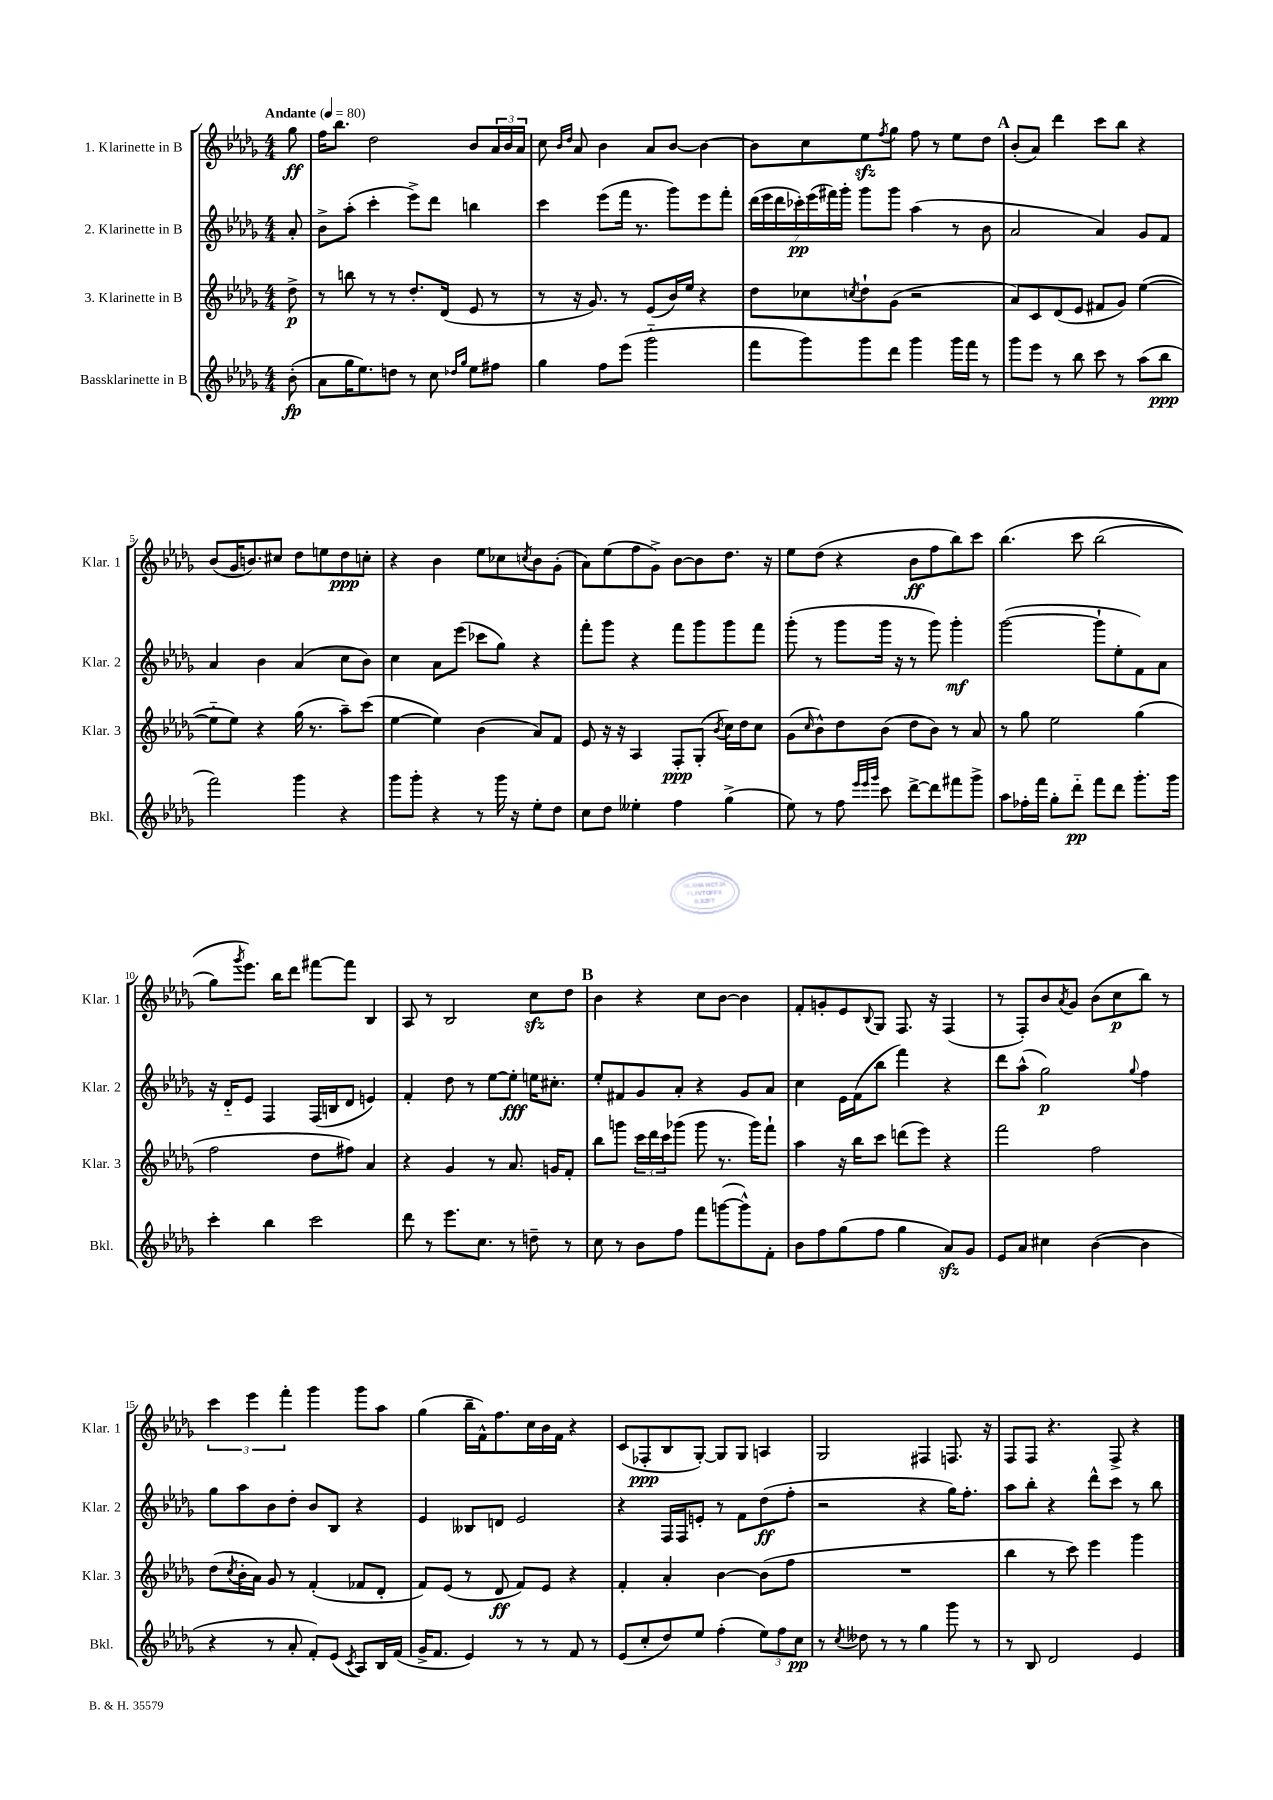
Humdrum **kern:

**kern	**kern	**kern	**kern
*staff4	*staff3	*staff2	*staff1
*clefG2	*clefG2	*clefG2	*clefG2
*k[b-e-a-d-g-]	*k[b-e-a-d-g-]	*k[b-e-a-d-g-]	*k[b-e-a-d-g-]
*M4/4	*M4/4	*M4/4	*M4/4
*MM80	*MM80	*MM80	*MM80
(8b-'\	8dd-^\	8a-'/	8gg-\
=	=	=	=
8a-\L	8r	8b-^\L	16ff\LK
.	.	.	8.bb-\J
16gg-\K	8bb\	(8aa-'\J	.
8.ee-\)	.	.	.
.	8r	4ccc'\	2dd-\
8dd\J	8r	.	.
8r	8.dd-'/L	8eee-^\L)	.
8cc\	.	8ddd-\J	.
.	(16d-/Jk	.	.
16qqdd-/LL	.	.	.
16qqgg-/JJ	.	.	.
8ee-\L	8e-/	4bb\	8b-/L
8ff#\J	8r	.	24a-/L
.	.	.	24b-/
.	.	.	24a-/JJ
=	=	=	=
4gg-\	8r	4ccc\	8cc\
.	.	.	16qqb-/LL
.	.	.	16qqdd-/JJ
.	16r	.	8a-/
.	8.g-/)	.	.
8ff\L	.	(8eee-\L	4b-\
(8eee-\J	8r	16fff\Jk	.
.	.	8.r	.
2ggg-'~\	(8e-/L	.	8a-/L
.	16b-/L)	8ggg-\L)	[8b-/J
.	16ee-/JJ	.	.
.	4r	8eee-\	4b-\_
.	.	8fff'\J	.
=	=	=	=
8fff\L	8dd-\L	(28ddd-\LL	8b-\]L
.	.	28eee-\	.
.	.	28ddd-\	.
.	.	28ccc-'\)	.
8ggg-\)	8cc-\	.	8cc\
.	.	(28eee-\	.
.	.	28fff#\)	.
.	.	28ggg-'\JJ	.
.	8qcc/	.	.
8ggg-\	8dd-`\	8ggg-\L	8ee-\
.	.	.	8qff/
8ddd-\J	(8g-\J	8ggg-\J	8gg-\J
4ggg-\	2r	(4aa-\	8ff\
.	.	.	8r
16ggg-\LL	.	8r	8ee-\L
16fff\JJ	.	.	.
8r	.	8b-\	8dd-\J
=	=	=	=
8ggg-\L	8a-/L)	2a-/	(8b-'/L
8eee-\J	8c/	.	8a-/J)
8r	(8d-/	.	4ddd-\
8bb-\	8e-/J	.	.
8ccc\	8f#/L	4a-/)	8ccc\L
8r	8g-/J)	.	8bb-\J
(8aa-\L	([4ee-\	8g-/L	4r
8bb-\J	.	8f/J	.
=	=	=	=
2fff\)	8ee-'~\]L	4a-/	(8b-/L
.	8ee-\J)	.	16g-/K
.	.	.	8.b/)
.	4r	4b-\	.
.	.	.	8cc#/J
4ggg-\	(16gg-\	(4a-/	8dd-\L
.	8.r	.	.
.	.	.	8ee\
4r	8aa-~\L)	8cc\L	8dd-\
.	(8ccc\J	8b-\J)	8cc'\J
=	=	=	=
8ggg-\L	[4ee-\	4cc\	4r
8ggg-'\J	.	.	.
4r	4ee-\])	8a-\L	4b-\
.	.	(8eee-\J	.
8r	(4b-\	8ccc-\L	8ee-\L
16ggg-\	.	8gg-\J)	8cc-\
16r	.	.	.
.	.	.	8qcc/
8ee-'\L	8a-/L)	4r	8b-\
8dd-\J	8f/J	.	(8g-'\J
=	=	=	=
8cc\L	8e-/	8fff'\L	8a-\L)
8dd-\J	16r	8ggg-\J	(8ee-\
.	16r	.	.
4ee--'\	4A-/	4r	8ff\
.	.	.	8g-^\J)
4ff\	8F'/L	8fff\L	[8b-\L
.	(8G-'/J	8ggg-\	8b-\]
.	8qb-/	.	.
(4gg-^\	16cc\LL)	8ggg-\	8.dd-\J
.	16dd-\J	.	.
.	8cc\J	8fff\J	.
.	.	.	16r
=	=	=	=
8ee-\)	(8g-\L	(8ggg-'\	8ee-\L
.	16qqcc/	.	.
8r	8b-^^\)	8r	(8dd-\J
8ff\	8dd-\	8ggg-\L	4r
32qqeee-/LLL	.	.	.
32qqeee-/	.	.	.
32qqggg-/JJJ	.	.	.
8ccc\	(8b-\J	16ggg-\Jk	.
.	.	16r	.
[8ddd-^\L	8dd-\L	8r	8b-\L
8ddd-\]	8b-\J)	8ggg-\)	8ff\
8fff#\	8r	4ggg-'\	8bb-\)
8ggg-^\J	8a-/	.	8ccc\J
=	=	=	=
8aa-\L	8r	([2ggg-\	&(4.bb-\
16ff-'\L	8gg-\	.	.
16fff\JJ	.	.	.
8gg-'\L	2ee-\	.	.
8ddd-'~\J	.	.	8ccc\
8fff\L	.	8ggg-`\]L	(2bb-\
8ddd-\J	.	8ee-'\	.
8.ggg-'\L	(4gg-\	8f\)	.
.	.	8a-\J	.
16ggg-\Jk	.	.	.
=	=	=	=
4ccc'\	2ff\	16r	8gg-\L)
.	.	16d-'~/LK	.
.	.	.	8qggg-/
.	.	8e-/J	8.eee-\J&)
4bb-\	.	4F/	.
.	.	.	16bb-\LK
.	.	.	8ddd-\J
2ccc\	8dd-\L	(16F/LL	[8fff#\L
.	.	16B/J	.
.	8ff#\J)	8d-/J	8fff#\]J
.	4a-/	4e/)	4B-/
=	=	=	=
8ddd-\	4r	4f'/	8A-/
8r	.	.	8r
8.eee-\L	4g-/	8dd-\	2B-/
.	.	8r	.
8.cc\J	.	.	.
.	8r	[8ee-\L	.
8r	8.a-/	8ee-'\]J	.
8dd~\	.	16ee\LK	8cc\L
.	16g/LK	8.cc#'\J	.
8r	8f'/J	.	8dd-\J
=	=	=	=
8cc\	8bb-\L	8ee-'/L	4b-\
8r	8ggg\J	8f#/	.
8b-\L	24ccc\LL	8g-/	4r
.	24ddd-\	.	.
.	24ccc\J	.	.
8ff\J	(8ggg-\J	8a-'/J	.
8fff\L	8ggg-\	4r	8cc\L
([8ggg\	8.r	.	[8b-\J
8ggg^^\])	.	8g-/L	4b-\]
.	16ggg-\LK)	.	.
8f'\J	8fff`\J	8a-/J	.
=	=	=	=
8b-\L	4aa-\	4cc\	8f'/L
8ff\	.	.	8g'/
(8gg-\	16r	16e-\LL	8e-/
.	16bb-\LK	(16f\J	.
.	.	.	8qqB-/
8ff\J	8ccc\J	8bb-\J	8G-/J
4gg-\	(8ddd\L	4fff\)	8.F/
.	8eee-\J)	.	.
.	.	.	16r
8a-/L)	4r	4r	(4F/
8g-/J	.	.	.
=	=	=	=
8e-/L	2fff\	8ddd-\L	8r
8a-/J	.	(8aa-^^\J	8F'/L)
4cc#\	.	2gg-\)	8b-/
.	.	.	8qa-/
.	.	.	8g-/J
([4b-\	2ff\	.	(8b-\L
.	.	.	8cc\
.	.	8qqgg-/	.
4b-\]	.	4ff\	8bb-\J)
.	.	.	8r
=	=	=	=
4r	(8dd-\L	8gg-\L	6ccc\
.	8qcc/	.	.
.	16b-'\L	8aa-\	.
.	.	.	6eee-\
.	16a-\JJ)	.	.
8r	8g-/	8b-\	.
.	.	.	6fff'\
8a-'/	8r	8dd-'\J	.
8f'/L)	(4f'/	8b-/L	4ggg-\
(8e-/J	.	8B-/J	.
8qc/	.	.	.
8A-/L)	8f-/L	4r	8ggg-\L
16B-/L	8d-'/J	.	8aa-\J
(16f/JJ	.	.	.
=	=	=	=
16g-^/LK	8f/L)	4e-/	(4gg-\
8.f/J	.	.	.
.	(8e-/J	.	.
4e-/)	8r	8B--/L	16bb-~\LL
.	.	.	16f^^\J)
.	8d-/	8d/J	8.ff\
8r	8f/L)	2e-/	.
.	.	.	16cc\L
8r	8e-/J	.	16b-\
.	.	.	16f\JJ
8f/	4r	.	4r
8r	.	.	.
=	=	=	=
(8e-/L	4f'/	4r	(8c/L
8cc'/	.	.	8F-'/
8dd-/)	4a-'/	16F/LL	8B-/
.	.	16F/J	.
8ee-/J	.	8e'/J	[8G-'/J)
(4ff'\	[4b-\	8r	8G-/]L
.	.	8f\L	8G-/J
12ee-\L)	(8b-\]L	(8dd-\	4A/
12ff\	.	.	.
.	8ff\J	8ff'\J	.
12cc\J	.	.	.
=	=	=	=
8r	1r	2r	2G-/
8qcc/	.	.	.
8dd--\	.	.	.
8r	.	.	.
8r	.	.	.
4gg-\	.	4r	4F#/
8ggg-\	.	16gg-\LK)	8.F/
.	.	8.ff'\J	.
8r	.	.	.
.	.	.	16r
=	=	=	=
8r	4bb-\	8aa-\L	8F/L
8B-/	.	8bb-'\J	8F/J
2d-/	8r	4r	4.r
.	8ccc\)	.	.
.	4eee-\	8ddd-^^\L	.
.	.	8ccc\J	8F^/
4e-/	4ggg-\	8r	4r
.	.	8bb-\	.
==	==	==	==
*-	*-	*-	*-
